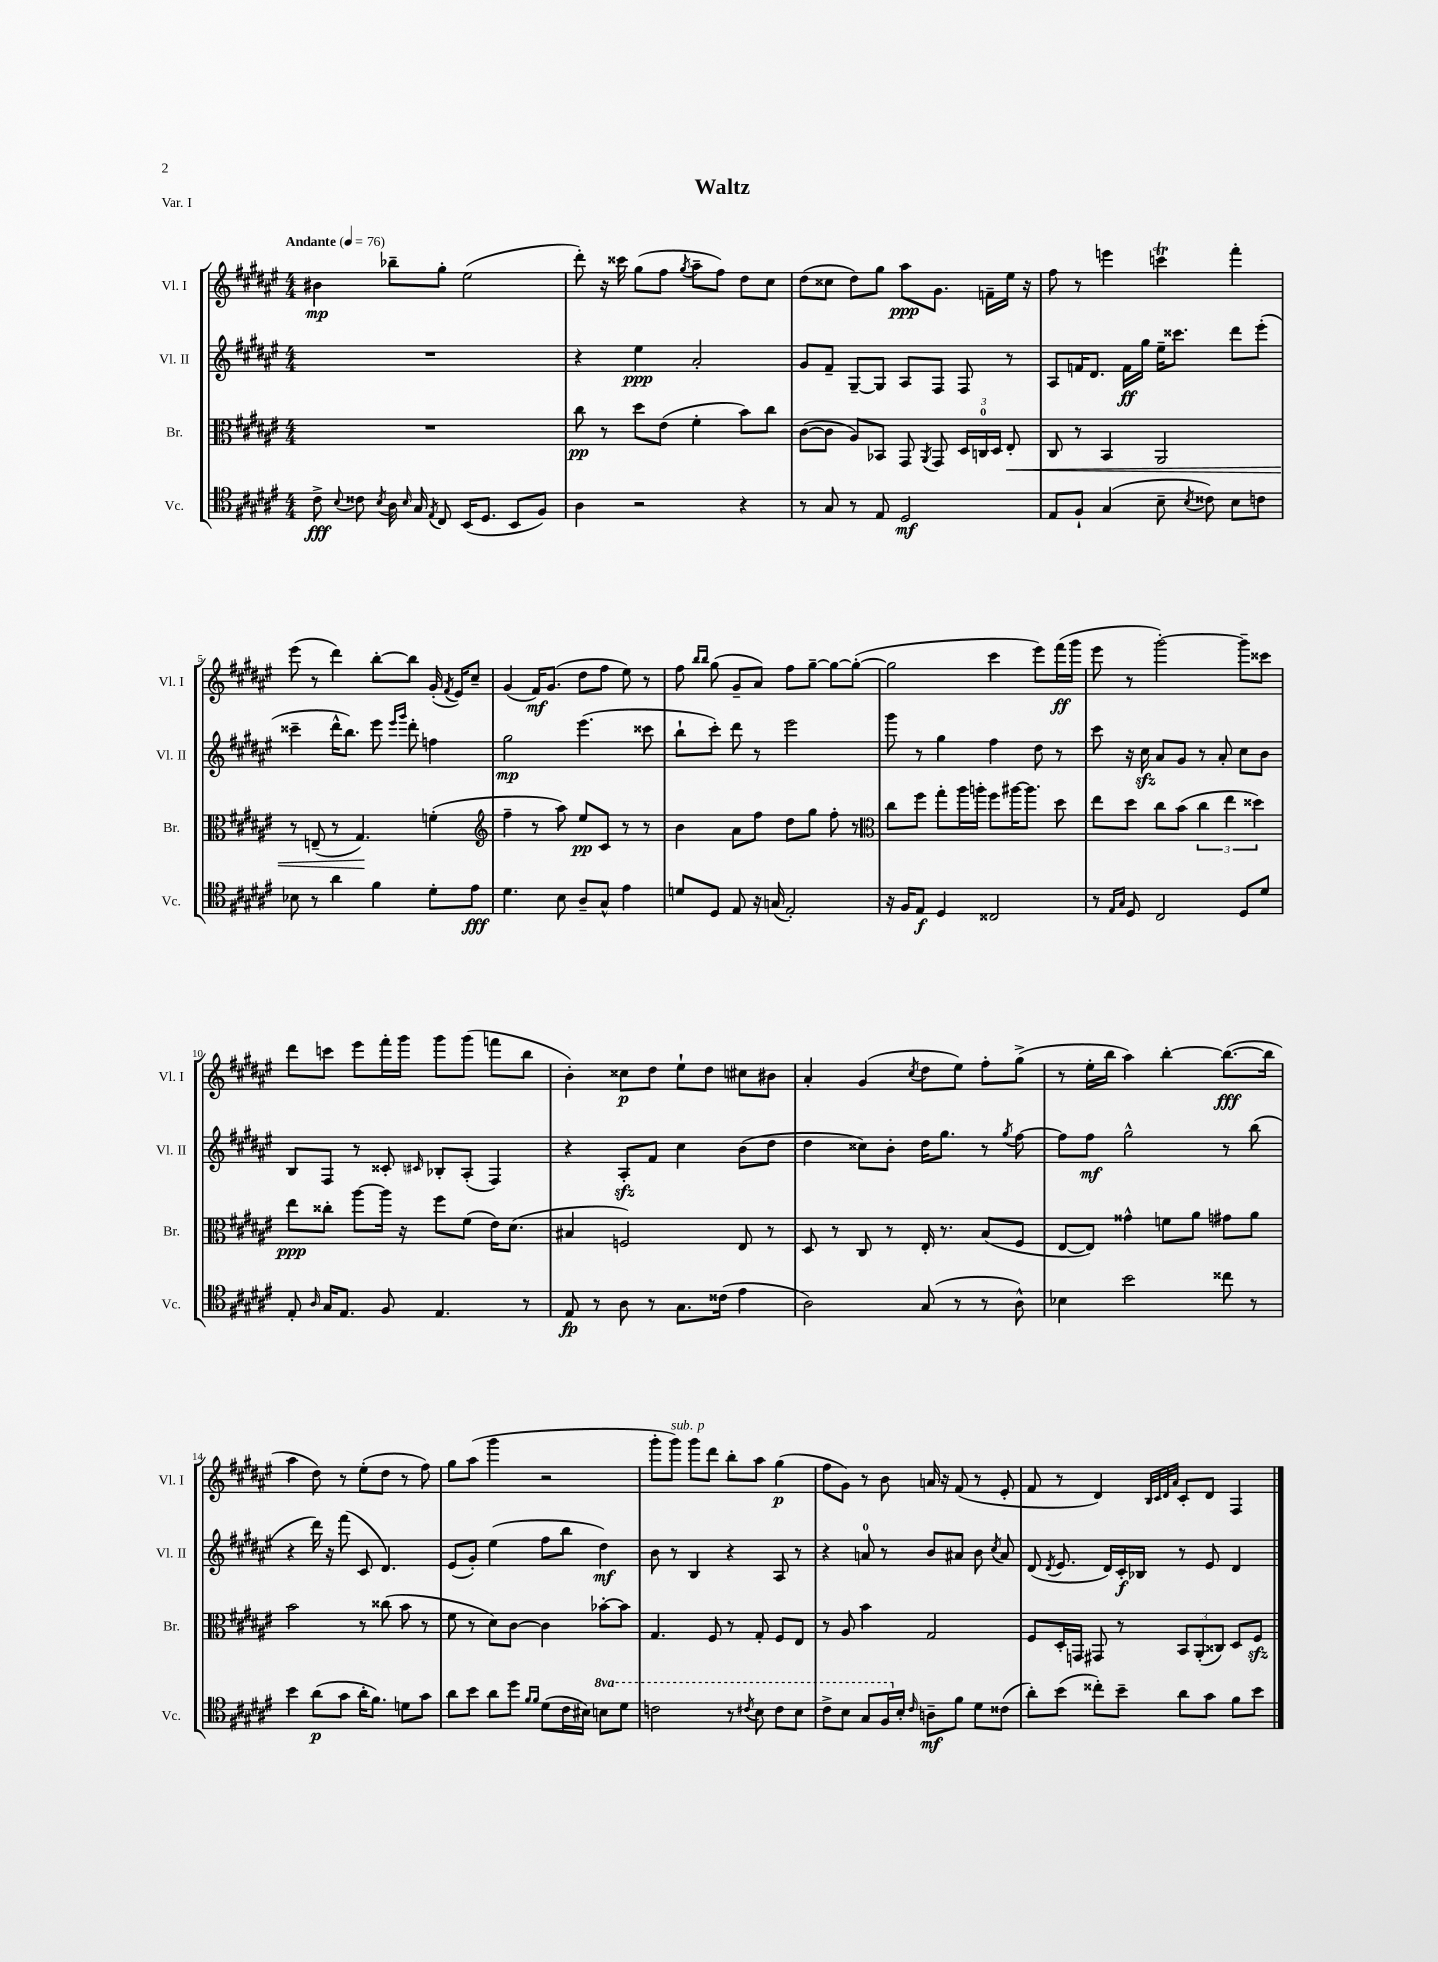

**kern	**dynam	**kern	**dynam	**kern	**dynam	**kern	**dynam
*part4	*part4	*part3	*part3	*part2	*part2	*part1	*part1
*staff4	*staff4	*staff3	*staff3	*staff2	*staff2	*staff1	*staff1
*I"Vc.	*	*I"Br.	*	*I"Vl. II	*	*I"Vl. I	*
*I'Vc.	*	*I'Br.	*	*I'Vl. II	*	*I'Vl. I	*
*clefC4	*	*clefC3	*	*clefG2	*	*clefG2	*
*k[f#c#g#d#a#e#]	*	*k[f#c#g#d#a#e#]	*	*k[f#c#g#d#a#e#]	*	*k[f#c#g#d#a#e#]	*
*M4/4	*	*M4/4	*	*M4/4	*	*M4/4	*
*MM76	*	*MM76	*	*MM76	*	*MM76	*
=1	=1	=1	=1	=1	=1	=1	=1
!	!	!	!	!	!	!LO:TX:a:B:t=Andante	!
8c#^\	fff	1r	.	1r	.	4b#X\	mp
8qqB/	.	.	.	.	.	.	.
8c##X\	.	.	.	.	.	.	.
8qB/	.	.	.	.	.	.	.
16A#\	.	.	.	.	.	8bb-X~\L	.
16qqB/	.	.	.	.	.	.	.
16G#/	.	.	.	.	.	.	.
8qE#/	.	.	.	.	.	.	.
8C#/	.	.	.	.	.	8gg#'\J	.
(16BB/KL	.	.	.	.	.	(2ee#\	.
8.D#/J	.	.	.	.	.	.	.
8BB/L	.	.	.	.	.	.	.
8F#/J)	.	.	.	.	.	.	.
=2	=2	=2	=2	=2	=2	=2	=2
4A#\	.	8cc#\	pp	4r	.	8ddd#'\)	.
.	.	8r	.	.	.	16r	.
.	.	.	.	.	.	16ccc##X\	.
2r	.	8dd#\L	.	4ee#\	ppp	(8gg#\L	.
.	.	(8e#\J	.	.	.	8ff#\J	.
.	.	.	.	.	.	8qgg#/	.
.	.	4f#'\	.	2a#'/	.	8aa#~\L	.
.	.	.	.	.	.	8ff#\J)	.
4r	.	8b\L)	.	.	.	8dd#\L	.
.	.	8cc#\J	.	.	.	8cc#\J	.
=3	=3	=3	=3	=3	=3	=3	=3
8r	.	([8c#\L	.	8g#/L	.	(8dd#\L	.
8G#/	.	8c#\J]	.	8f#~/J	.	8cc##X\J	.
8r	.	8A#/L)	.	[8G#~/L	.	8dd#\L)	.
8E#/	.	8BB-X/J	.	8G#/J]	.	8gg#\J	.
2D#/	mf	8GG#/	.	8A#/L	.	8aa#\L	ppp
.	.	8qAA#/	.	.	.	.	.
.	.	8GG#/	.	8F#/J	.	8.g#\J	.
.	.	24D#/LL	.	8F#/	.	.	.
.	.	24Cn/	.	.	.	.	.
.	.	.	.	.	.	16fn~\LL	.
.	.	24D#/JJ	.	.	.	.	.
!	!	!	!LO:HP:b	!	!	!	!
.	.	8E#'/	<	8r	.	16ee#\JJ	.
.	.	.	.	.	.	16r	.
=4	=4	=4	=4	=4	=4	=4	=4
8E#/L	.	8C#/	.	8A#/L	.	8ff#\	.
8F#`/J	.	8r	.	16fn/K	.	8r	.
.	.	.	.	8.d#/J	.	.	.
(4G#/	.	4BB/	.	.	.	4eeen\	.
.	.	.	.	16f\LL	ff	.	.
.	.	.	.	16gg#\JJ	.	.	.
8B~\	.	2AA#/	.	16ee#~\KL	.	4cccnT\	.
.	.	.	.	8.ccc##X\J	.	.	.
8qB/	.	.	.	.	.	.	.
8c##X\)	.	.	.	.	.	.	.
8B\L	.	.	.	8ddd#\L	.	4fff#'\	.
8cn\J	.	.	.	(8eee#'\J	.	.	.
!!LO:LB:g=z
=5	=5	=5	=5	=5	=5	=5	=5
8B-X\	.	8r	.	4ccc##X~\	.	(8eee#\	.
8r	.	(8En~/	.	.	.	8r	.
4a#\	.	8r	.	16ddd#^^\KL	.	4ddd#\)	.
.	.	.	.	8.bb\J)	.	.	.
.	.	4.G#/)	.	.	.	.	.
4f#\	.	.	.	8eee#\	.	[8bb'\L	.
.	.	.	.	16qqeee#/LL	.	.	.
.	.	.	.	16qqggg#/JJ	.	.	.
.	.	.	.	8ddd#'\	.	8bb\J]	.
8d#'\L	.	(4fn'\	[	4ffn\	.	(16g#'/	.
.	.	.	.	.	.	8qf#/	.
.	.	.	.	.	.	16e#/KL)	.
8e#\J	fff	.	.	.	.	8cc#~/J	.
=6	=6	=6	=6	=6	=6	=6	=6
*	*	*clefG2	*	*	*	*	*
4.d#\	.	4ff#~\	.	2gg#\	mp	(4g#/	.
.	.	8r	.	.	.	16f#/KL)	mf
.	.	.	.	.	.	(8.g#/J	.
8B\	.	8aa#\)	.	.	.	.	.
8A#~/L	.	8ee#/L	pp	(4.eee#\	.	8dd#\L	.
8G#^^/J	.	8c#/J	.	.	.	8ff#\J	.
4e#\	.	8r	.	.	.	8ee#\)	.
.	.	8r	.	8ccc##X\	.	8r	.
=7	=7	=7	=7	=7	=7	=7	=7
8dn/L	.	4b\	.	8bb`\L	.	8ff#\	.
.	.	.	.	.	.	16qqbb/LL	.
.	.	.	.	.	.	16qqbb/JJ	.
8D#/J	.	.	.	8ccc#'\J)	.	(8gg#\	.
8E#/	.	8a#\L	.	8ddd#\	.	8g#~/L	.
16r	.	8ff#\J	.	8r	.	8a#/J)	.
(16Gn/	.	.	.	.	.	.	.
2E#'/)	.	8dd#\L	.	2eee#\	.	8ff#\L	.
.	.	8gg#\J	.	.	.	[8gg#~\J	.
.	.	8ff#'\	.	.	.	8gg#\L_	.
.	.	8r	.	.	.	(8gg#'\J_	.
=8	=8	=8	=8	=8	=8	=8	=8
*	*	*clefC3	*	*	*	*	*
16r	.	8cc#\L	.	8ggg#\	.	2gg#\]	.
16F#/KL	.	.	.	.	.	.	.
8E#/J	f	8ff#\J	.	8r	.	.	.
4D#/	.	8gg#'\L	.	4gg#\	.	.	.
.	.	16aa#\L	.	.	.	.	.
.	.	16aan'\JJ	.	.	.	.	.
2C##X/	.	8ff#\L	.	4ff#\	.	4ccc#\	.
.	.	[16aa#X\K	.	.	.	.	.
.	.	8.aa#\J]	.	.	.	.	.
.	.	.	.	8dd#\	.	8eee#\L)	.
.	.	8dd#\	.	8r	.	(16fff#\L	ff
.	.	.	.	.	.	16ggg#\JJ	.
=9	=9	=9	=9	=9	=9	=9	=9
8r	.	8ee#\L	.	8ccc#\	.	8eee#\	.
16qqE#/LL	.	.	.	.	.	.	.
16qqG#/JJ	.	.	.	.	.	.	.
8D#/	.	8dd#\J	.	16r	.	8r	.
.	.	.	.	16cc#zz\	.	.	.
2C#/	.	8cc#\L	.	8a#/L	.	[2ggg#'\)	.
.	.	(8b\J	.	8g#/J	.	.	.
.	.	6cc#\	.	8r	.	.	.
.	.	.	.	8a#'/	.	.	.
.	.	6ee#\	.	.	.	.	.
8D#/L	.	.	.	8cc#\L	.	8ggg#~\L]	.
.	.	6dd##X\)	.	.	.	.	.
8d#/J	.	.	.	8b\J	.	8ccc##X\J	.
!!LO:LB:g=z
=10	=10	=10	=10	=10	=10	=10	=10
8E#'/	.	8ee#\L	ppp	8B/L	.	8ddd#\L	.
16qqA#/	.	.	.	.	.	.	.
16G#/KL	.	8cc##X'\J	.	8F#/J	.	8cccn\J	.
8.E#/J	.	.	.	.	.	.	.
.	.	[8aa#\L	.	8r	.	8eee#\L	.
8F#/	.	16aa#\Jk]	.	8c##X'/	.	16fff#'\L	.
.	.	16r	.	.	.	16ggg#\JJ	.
.	.	.	.	16qqc#X/	.	.	.
4.E#/	.	8ff#\L	.	8B-X'/L	.	8ggg#\L	.
.	.	(8f#\J	.	(8A#'/J	.	(8ggg#\J	.
.	.	16e#\KL)	.	4F#/)	.	8fffn\L	.
.	.	(8.d#\J	.	.	.	.	.
8r	.	.	.	.	.	8bb\J	.
=11	=11	=11	=11	=11	=11	=11	=11
8E#/	fp	4B#X/	.	4r	.	4b'\)	.
8r	.	.	.	.	.	.	.
8A#\	.	2Fn/)	.	8A#zz'/L	.	8cc##X\L	p
8r	.	.	.	8f#/J	.	8dd#\J	.
8.G#\L	.	.	.	4cc#\	.	8ee#`\L	.
.	.	.	.	.	.	8dd#\J	.
(16c##X\Jk	.	.	.	.	.	.	.
4e#\	.	8E#/	.	(8b\L	.	8cc#X\L	.
.	.	8r	.	8dd#\J	.	8b#X\J	.
=12	=12	=12	=12	=12	=12	=12	=12
2A#\)	.	8D#/	.	4dd#\	.	4a#'/	.
.	.	8r	.	.	.	.	.
.	.	8C#/	.	8cc##X\L)	.	(4g#/	.
.	.	8r	.	8b'\J	.	.	.
.	.	.	.	.	.	8qcc#/	.
(8G#/	.	16E#'/	.	16dd#\KL	.	8dd#\L	.
.	.	8.r	.	8.gg#\J	.	.	.
8r	.	.	.	.	.	8ee#\J)	.
8r	.	(8B/L	.	8r	.	8ff#'\L	.
.	.	.	.	8qgg#/	.	.	.
8A#^^\)	.	8F#/J	.	[8ff#\	.	(8gg#^\J	.
=13	=13	=13	=13	=13	=13	=13	=13
4B-X\	.	[8E#/L	.	8ff#\L]	.	8r	.
.	.	8E#/J])	.	8ff#\J	mf	16ee#'\LL	.
.	.	.	.	.	.	16bb\JJ	.
2b\	.	4g##X^^\	.	2gg#^^\	.	4aa#\)	.
.	.	8fn\L	.	.	.	[4bb'\	.
.	.	8a#\J	.	.	.	.	.
8cc##X\	.	8g#X\L	.	8r	.	(8.bb\L_	fff
8r	.	8a#\J	.	(8bb\	.	.	.
.	.	.	.	.	.	16bb\Jk]	.
!!LO:LB:g=z
=14	=14	=14	=14	=14	=14	=14	=14
4b\	.	2b\	.	4r	.	4aa#\	.
(8a#\L	p	.	.	16ddd#\)	.	8dd#\)	.
.	.	.	.	16r	.	.	.
8g#\J	.	.	.	(8fff#\	.	8r	.
16a#'\KL	.	8r	.	8c#/	.	(8ee#'\L	.
8.f#\J)	.	.	.	.	.	.	.
.	.	(8cc##X\	.	4.d#/)	.	8dd#\J	.
8dn\L	.	8b\	.	.	.	8r	.
8g#\J	.	8r	.	.	.	8ff#\)	.
=15	=15	=15	=15	=15	=15	=15	=15
8a#\L	.	8f#\	.	(8e#/L	.	8gg#\L	.
8b\J	.	8r	.	8g#'/J)	.	(8aa#\J	.
8a#\L	.	8d#\L)	.	(4ee#\	.	4ggg#\	.
8dd#\J	.	[8c#\J	.	.	.	.	.
16qqf#/LL	.	.	.	.	.	.	.
16qqf#/JJ	.	.	.	.	.	.	.
(8d#\L	.	4c#\]	.	8ff#\L	.	2r	.
16c#\L	.	.	.	8bb\J	.	.	.
16B#X\JJ)	.	.	.	.	.	.	.
*8va	*	*	*	*	*	*	*
8bn\L	.	[8b-X'\L	.	4dd#\)	mf	.	.
8dd#\J	.	8b-\J]	.	.	.	.	.
=16	=16	=16	=16	=16	=16	=16	=16
2ccn\	.	4.G#/	.	8b\	.	8ggg#'\L	.
!	!	!	!	!	!	!LO:TX:a:i:t=sub. p	!
.	.	.	.	8r	.	8ggg#\J)	.
.	.	.	.	4B/	.	8ggg#\L	.
.	.	8F#/	.	.	.	8ddd#\J	.
8r	.	8r	.	4r	.	8bb'\L	.
8qcc#X/	.	.	.	.	.	.	.
8b\	.	8G#'/	.	.	.	8aa#\J	.
8cc#\L	.	8F#/L	.	8A#/	.	(4gg#\	p
8b\J	.	8E#/J	.	8r	.	.	.
=17	=17	=17	=17	=17	=17	=17	=17
8cc#^\L	.	8r	.	4r	.	8ff#\L	.
8b\J	.	8A#/	.	.	.	8g#\J)	.
8g#/L	.	4b\	.	8an/	.	8r	.
16f#/L	.	.	.	8r	.	8b\	.
*X8va	*	*	*	*	*	*	*
16B'/JJ	.	.	.	.	.	.	.
16qqc#/	.	.	.	.	.	.	.
8An~\L	mf	2G#/	.	8b/L	.	16an/	.
.	.	.	.	.	.	16r	.
8f#\J	.	.	.	8a#X/J	.	(8f#/	.
8d#\L	.	.	.	8b\	.	8r	.
.	.	.	.	8qcc#/	.	.	.
(8c##X\J	.	.	.	8a#/	.	8e#'/	.
=18	=18	=18	=18	=18	=18	=18	=18
8a#'\L)	.	8F#/L	.	(8d#/	.	8f#/	.
.	.	.	.	8qd#/	.	.	.
(8b\J	.	16D#'/L	.	8.e#/	.	8r	.
.	.	16GGn/JJ	.	.	.	.	.
8cc##X'\L)	.	8GG#X/	.	.	.	4d#/)	.
.	.	.	.	16d#/LL)	.	.	.
8b~\J	.	8r	.	16c#'/	f	.	.
.	.	.	.	16B-X/JJ	.	.	.
.	.	.	.	.	.	32qqB/LLL	.
.	.	.	.	.	.	32qqc#/	.
.	.	.	.	.	.	32qqd#/	.
.	.	.	.	.	.	32qqa#/JJJ	.
8a#\L	.	12BB/L	.	8r	.	8c#'/L	.
.	.	(12AA#'/	.	.	.	.	.
8g#\J	.	.	.	8e#/	.	8d#/J	.
.	.	12C##X/J)	.	.	.	.	.
8f#\L	.	8D#/L	.	4d#/	.	4F#/	.
8b\J	.	8F#zz/J	.	.	.	.	.
==	==	==	==	==	==	==	==
*-	*-	*-	*-	*-	*-	*-	*-
